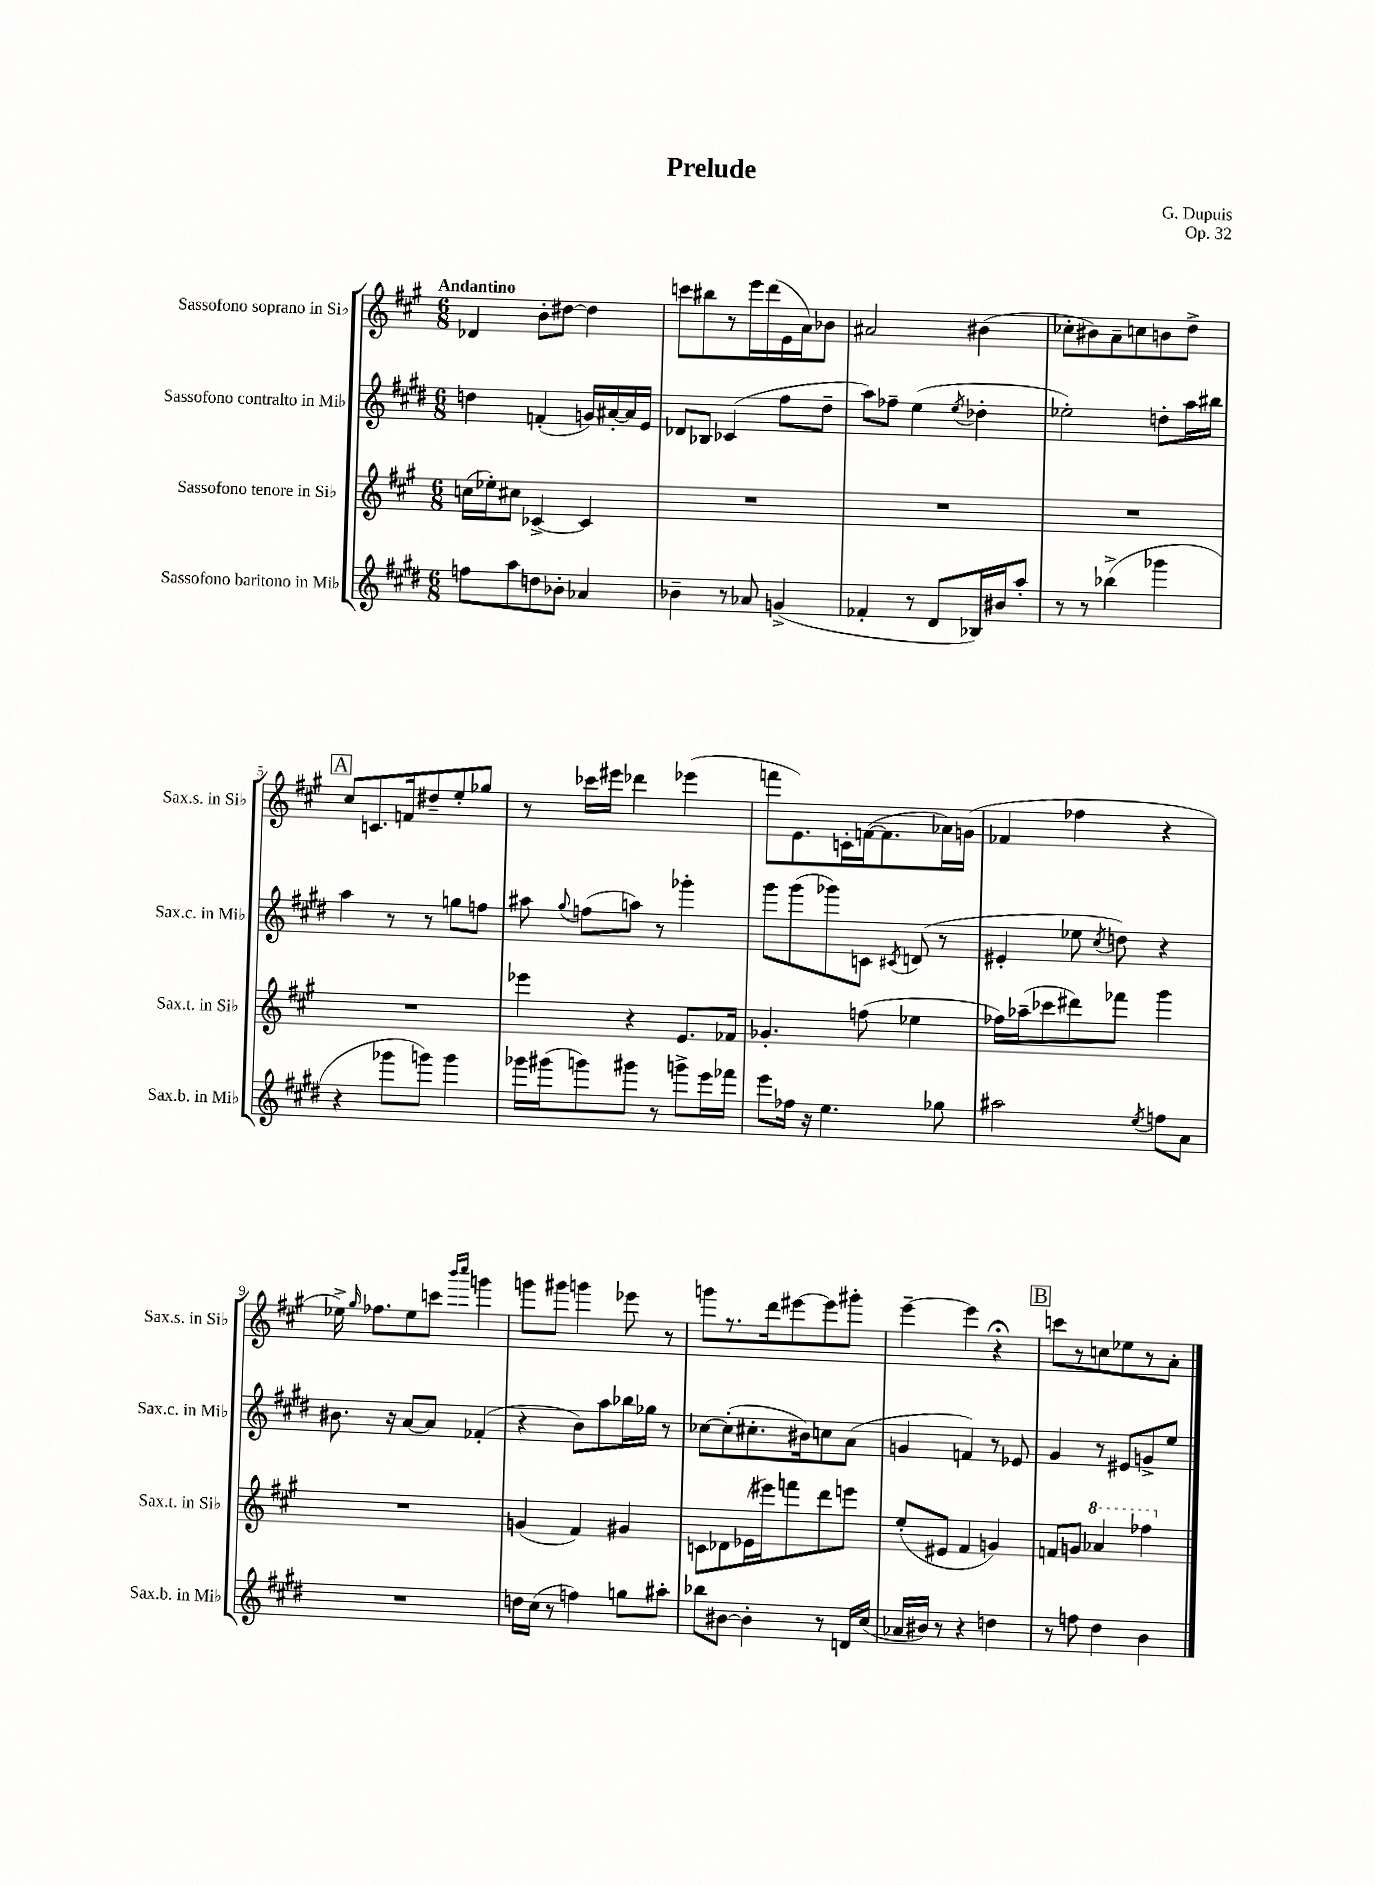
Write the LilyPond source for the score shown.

\header { title = "Prelude" composer = "G. Dupuis" opus = "Op. 32" }
<<
\new StaffGroup <<
\new Staff = "s0" \with { instrumentName = "Sassofono soprano in Sib" shortInstrumentName = "Sax.s. in Sib" } {
    \clef treble \key a \major \numericTimeSignature \time 6/8 \tempo "Andantino"
    \autoBeamOff des'4 b'8[-. dis''8]~ dis''4 |
    c'''8[ bis''8 r8 e'''16 d'''16( e'16 a'16) bes'8] |
    ais'2 bis'4( |
    ces''8[-. bis'8) a'8-- c''8 b'8 d''8]-> |
    \mark \markup { \box "A" } cis''8[ c'8. f'16 dis''8-- e''8-. ges''8] |
    r8 ces'''16[ eis'''16] des'''4 ees'''4( |
    f'''8[ e'8.) c'16-. f'16~( f'8. aes'16) g'16]( |
    fes'4 fes''4 r4 |
    ees''16->) \grace { gis''16 } fes''8.[ ees''8 c'''8] \grace { b'''16[ cis''''16] } g'''4 |
    g'''8[ gis'''8] g'''4 ees'''8 r8 |
    g'''8[ r8. d'''16 eis'''8~ eis'''8 gis'''8]-. |
    e'''4~-- e'''4 r4\fermata |
    \mark \markup { \box "B" } c'''8[ r8 c''8 ees''8 r8 a'8]-. \bar "|." |
}
\new Staff = "s1" \with { instrumentName = "Sassofono contralto in Mib" shortInstrumentName = "Sax.c. in Mib" } {
    \clef treble \key e \major \numericTimeSignature \time 6/8
    \autoBeamOff d''4 f'4-.( g'16[) ais'16~-. ais'16 e'16] |
    des'8[ bes8] ces'4( fis''8[ dis''8]-- |
    a''8[) fes''8]-- e''4( \acciaccatura { e''8 } des''4-. |
    ees''2-.) d''8[-. a''16 bis''16] |
    \mark \markup { \box "A" } a''4 r8 r8 g''8[ f''8] |
    ais''8 \appoggiatura { gis''8 } f''8[( a''8]) r8 ges'''4-. |
    gis'''8[ gis'''8( ges'''8) c'8] \acciaccatura { cis'8 } d'8( r8 |
    eis'4-. ees''8 \acciaccatura { cis''8 } d''8) r4 |
    bis'8. r16 a'8[~ a'8] fes'4-.( |
    r4 b'8[) a''8 bes''16 ges''16] r8 |
    ces''8[~ ces''8-.( cis''8.-. bis'16) c''8 a'8]( |
    g'4 f'4) r8 ees'8 |
    \mark \markup { \box "B" } gis'4 r8 eis'8[ g'8-> e''8] \bar "|." |
}
\new Staff = "s2" \with { instrumentName = "Sassofono tenore in Sib" shortInstrumentName = "Sax.t. in Sib" } {
    \clef treble \key a \major \numericTimeSignature \time 6/8
    \autoBeamOff c''16[( ees''16-.) cis''8] ces'4~-> ces'4 |
    R2. |
    R2. |
    R2. |
    \mark \markup { \box "A" } R2. |
    ees'''4 r4 e'8.[ fes'16] |
    ges'4.-. f''8( ees''4 |
    fes''16[) aes''16--( ces'''8 dis'''8) fes'''8] gis'''4 |
    R2. |
    g'4( fis'4) gis'4 |
    c'8[ des'8 ees'16( eis'''16) f'''8 d'''8 e'''8] |
    e''8[-.( eis'8] fis'4 g'4) |
    \mark \markup { \box "B" } f'8[ g'8] \ottava #1 aes''4 fes'''4 \ottava #0 \bar "|." |
}
\new Staff = "s3" \with { instrumentName = "Sassofono baritono in Mib" shortInstrumentName = "Sax.b. in Mib" } {
    \clef treble \key e \major \numericTimeSignature \time 6/8
    \autoBeamOff f''8[ a''8 d''8 bes'8]-. aes'4 |
    bes'4-- r8 aes'8 g'4->( |
    fes'4-. r8 dis'8[ bes16) bis'16 a''8]-. |
    r8 r8 bes''4->( ges'''4 |
    \mark \markup { \box "A" } r4 ges'''8[ g'''8]) g'''4 |
    ges'''16[ gis'''16( g'''8) gis'''8] r8 g'''8[-> e'''16 fes'''16] |
    e'''8[ fes''16] r16 e''4. ges''8 |
    ais''2 \acciaccatura { e''8 } f''8[ a'8] |
    R2. |
    d''16[ cis''16]( r8 f''4) g''8[ ais''8]-. |
    bes''8[ bis'8]~ bis'4-. r8 d'16[ cis''16]( |
    aes'16[ bis'16]) r8 r4 d''4 |
    \mark \markup { \box "B" } r8 f''8 dis''4 b'4 \bar "|." |
}
>>
>>
